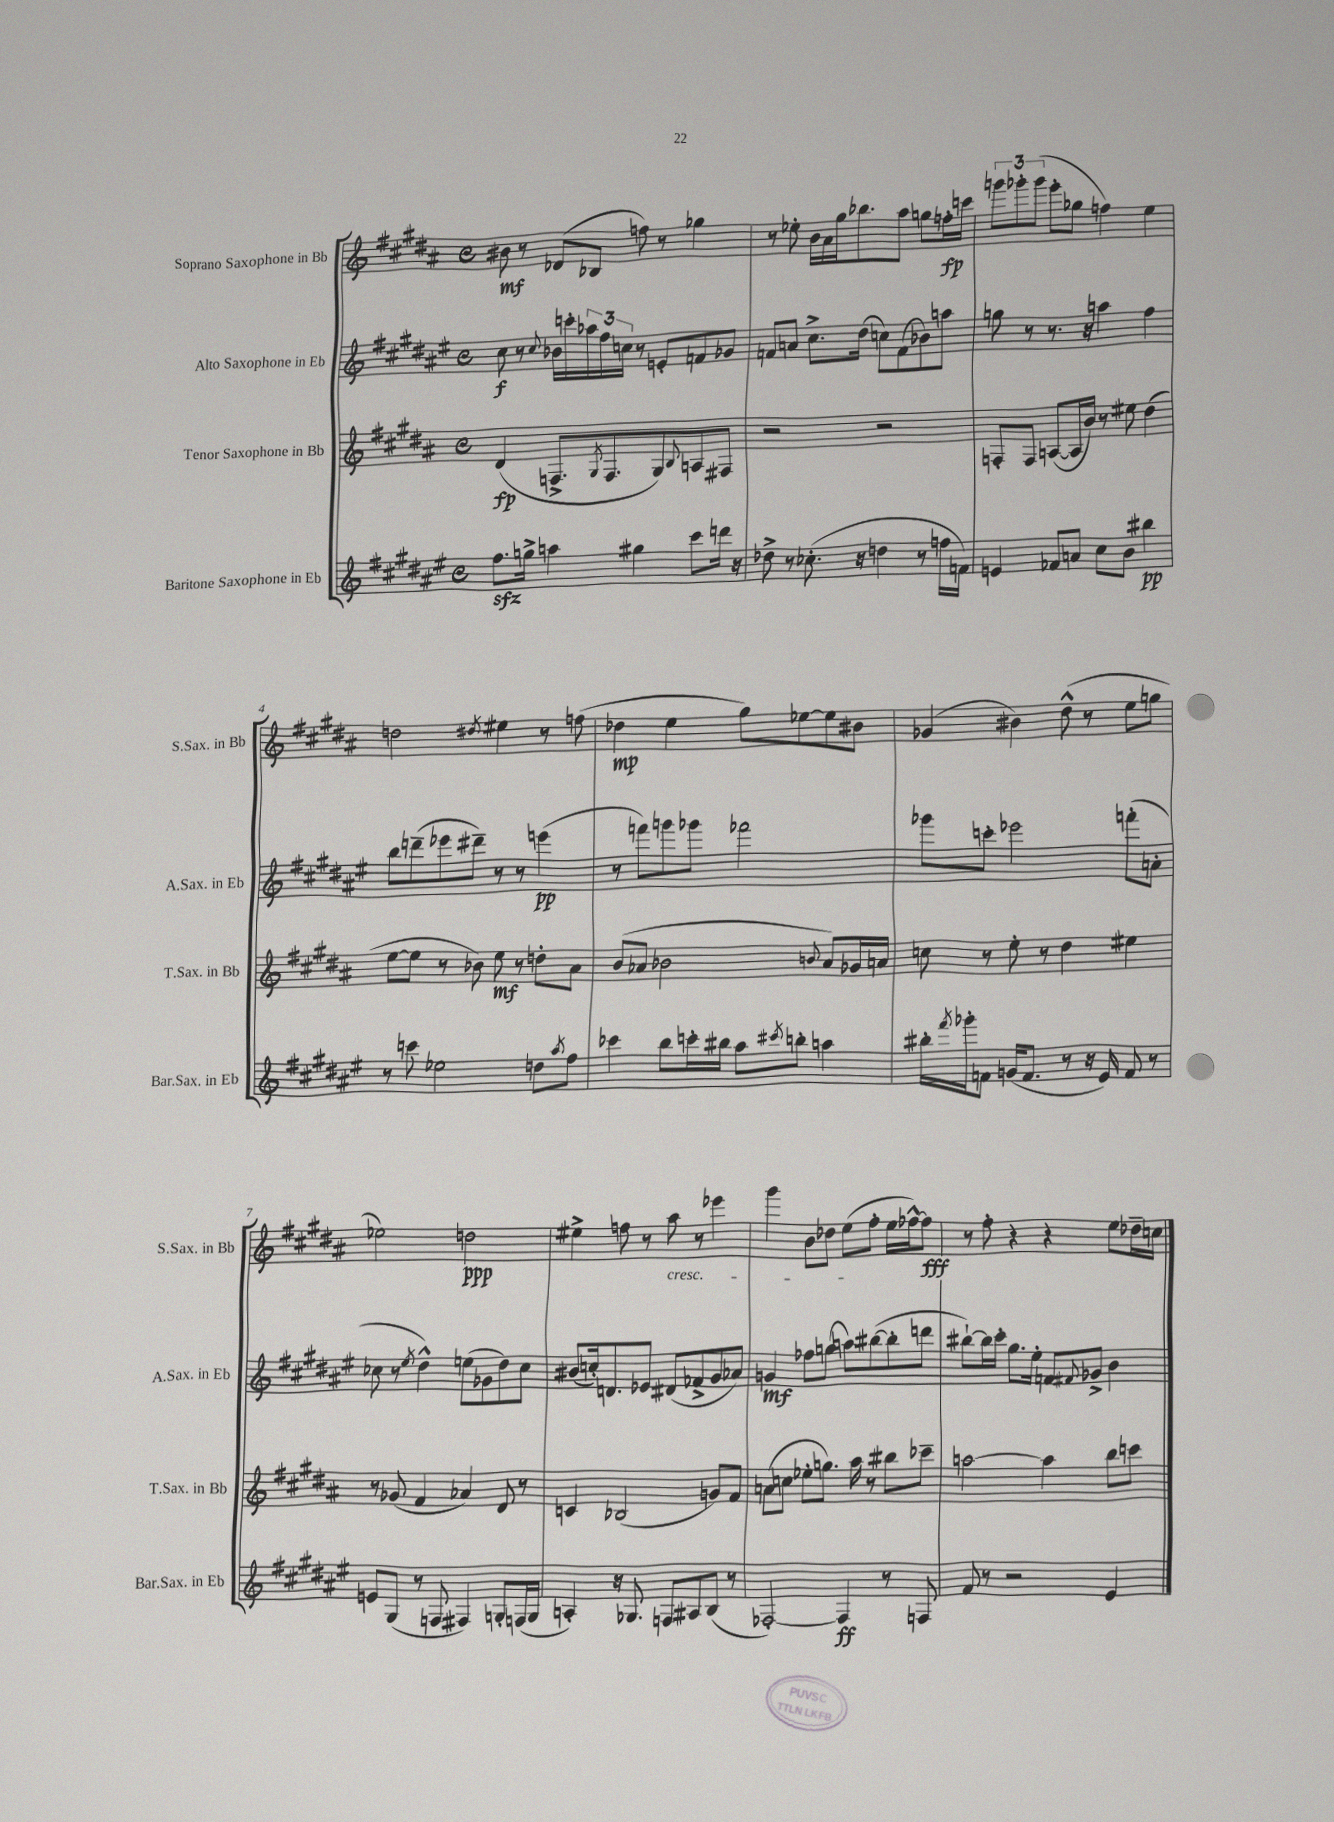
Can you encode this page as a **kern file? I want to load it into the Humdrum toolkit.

**kern	**dynam	**kern	**dynam	**kern	**dynam	**kern	**dynam
*part4	*part4	*part3	*part3	*part2	*part2	*part1	*part1
*staff4	*staff4	*staff3	*staff3	*staff2	*staff2	*staff1	*staff1
*I"Baritone Saxophone in Eb	*	*I"Tenor Saxophone in Bb	*	*I"Alto Saxophone in Eb	*	*I"Soprano Saxophone in Bb	*
*I'Bar.Sax. in Eb	*	*I'T.Sax. in Bb	*	*I'A.Sax. in Eb	*	*I'S.Sax. in Bb	*
*clefG2	*	*clefG2	*	*clefG2	*	*clefG2	*
*k[f#c#g#d#a#e#]	*	*k[f#c#g#d#a#]	*	*k[f#c#g#d#a#e#]	*	*k[f#c#g#d#a#]	*
*M4/4	*	*M4/4	*	*M4/4	*	*M4/4	*
*met(c)	*	*met(c)	*	*met(c)	*	*met(c)	*
=1	=1	=1	=1	=1	=1	=1	=1
8.ff#zz\L	.	(4d#/	fp	8cc#\	f	8b#X\	mf
.	.	.	.	8r	.	8r	.
16ggn^\Jk	.	.	.	.	.	.	.
.	.	.	.	8qqcc#/	.	.	.
4aan\	.	8.Fn^/L	.	16b-X\LL	.	(8d-X/L	.
.	.	.	.	16cccn'\	.	.	.
.	.	.	.	24aa-X\	.	8B-X/J	.
.	.	.	.	24ff#\	.	.	.
.	.	8qG#/	.	.	.	.	.
.	.	8.F/	.	.	.	.	.
.	.	.	.	24ccn\JJ	.	.	.
4gg#X\	.	.	.	8r	.	8ffn\)	.
.	.	8G#/)	.	8en'/L	.	8r	.
.	.	8qqB/	.	.	.	.	.
8ccc#\L	.	8An/	.	8fn/	.	4gg-X\	.
16dddn\Jk	.	8F#X/J	.	8g-X/J	.	.	.
16r	.	.	.	.	.	.	.
=2	=2	=2	=2	=2	=2	=2	=2
8dd-X^\	.	2r	.	8fn/L	.	8r	.
8r	.	.	.	8an/J	.	8ee-X'\	.
(8.cc-X'\	.	.	.	8.cc#^\L	.	16b\LL	.
.	.	.	.	.	.	16a#\	.
.	.	.	.	.	.	16gg#\J	.
16r	.	.	.	(16dd#\Jk	.	8.bb-X\	.
4ddn\	.	2r	.	8ccn\L)	.	.	.
.	.	.	.	(8f\	.	8aa#\J	.
8r	.	.	.	8b-X\)	.	8ggn\L	.
16ffn\LL	.	.	.	8aan\J	.	16ffn'\L	fp
16fn\JJ)	.	.	.	.	.	16cccn\JJ	.
=3	=3	=3	=3	=3	=3	=3	=3
4en/	.	8Fn'/L	.	8ggn\	.	12gggn\L	.
.	.	.	.	.	.	12ggg-X'\	.
.	.	8F/J	.	8r	.	.	.
.	.	.	.	.	.	(12ggg-\J	.
8f-X/L	.	([8An/L	.	8.r	.	8eee'\L	.
8an/J	.	16A/L]	.	.	.	8gg-X\J	.
.	.	16b/JJ)	.	16r	.	.	.
8cc#\L	.	8r	.	4aan\	.	4ffn\)	.
8b\J	.	8ee#X\	.	.	.	.	.
4bb#X\	pp	(4dd#\	.	4ff#\	.	4ee\	.
!!LO:LB:g=z
=4	=4	=4	=4	=4	=4	=4	=4
8r	.	[8ee\L	.	8bb\L	.	2ddn\	.
8cccn\	.	8ee\J]	.	(8dddn~\	.	.	.
2ee-X\	.	8r	.	8eee-X\	.	.	.
.	.	8b-X\)	.	8ddd#X~\J)	.	.	.
.	.	.	.	.	.	8qdd#X/	.
.	.	8ee\	mf	8r	.	4ee#X\	.
.	.	8r	.	8r	.	.	.
8ddn\L	.	8ddn'\L	.	(4eeen\	pp	8r	.
8qaa#/	.	.	.	.	.	.	.
8ff#\J	.	8a#\J	.	.	.	(8ffn\	.
=5	=5	=5	=5	=5	=5	=5	=5
4ccc-X\	.	(8b/L	.	8r	.	4dd-X\	mp
.	.	8a-X/J	.	8fffn\L)	.	.	.
8bb\L	.	2b-X\	.	8gggn\	.	4ee\	.
16cccn'\L	.	.	.	8ggg-X\J	.	.	.
16bb#X\JJ	.	.	.	.	.	.	.
8aa#\L	.	.	.	2fff-X\	.	8gg#\L)	.
8qccc#X/	.	.	.	.	.	.	.
8bbn'\J	.	.	.	.	.	[8ee-X\	.
.	.	8qqbn/	.	.	.	.	.
4aan\	.	8a-/L)	.	.	.	8ee-\]	.
.	.	16g-X/L	.	.	.	8b#X\J	.
.	.	16an/JJ	.	.	.	.	.
=6	=6	=6	=6	=6	=6	=6	=6
16bb#X'\LL	.	8ccn\	.	8ggg-X\L	.	(4g-X/	.
8qfff#/	.	.	.	.	.	.	.
16ggg-X'\J	.	.	.	.	.	.	.
8fn\J	.	8r	.	8cccn'\J	.	.	.
(16gn/KL	.	8ee'\	.	2eee-X\	.	4b#X\)	.
8.f/J	.	.	.	.	.	.	.
.	.	8r	.	.	.	.	.
8r	.	4dd#\	.	.	.	(8dd#^^\	.
16r	.	.	.	.	.	8r	.
16e#/)	.	.	.	.	.	.	.
8f/	.	4ee#X\	.	(8fffn'\L	.	8ee\L	.
8r	.	.	.	8an'\J	.	8ggn\J	.
!!LO:LB:g=z
=7	=7	=7	=7	=7	=7	=7	=7
8en/L	.	8r	.	8cc-X\	.	2ee-X\)	.
(8G#/J	.	(8g-X/	.	8r	.	.	.
.	.	.	.	8qee#/	.	.	.
8r	.	4f#/	.	4dd#^^\)	.	.	.
8Fn/	.	.	.	.	.	.	.
4F#X/)	.	4a-X/)	.	(8een\L	.	2ddn\	ppp
.	.	.	.	8g-X\	.	.	.
8Gn'/L	.	8d#/	.	8dd#\)	.	.	.
(16Fn/L	.	8r	.	8cc-\J	.	.	.
16G/JJ	.	.	.	.	.	.	.
=8	=8	=8	=8	=8	=8	=8	=8
4An'/)	.	4cn/	.	(8b#X/L	.	4ee#X^\	.
.	.	.	.	16ccn'/k)	.	.	.
.	.	.	.	8.dn/	.	.	.
16r	.	(2B-X/	.	.	.	8ffn\	.
8.G-X/	.	.	.	.	.	.	.
.	.	.	.	8e-X/J	.	8r	.
!	!	!	!	!	!	!LO:TX:b:i:t=cresc.	!
8Fn/L	.	.	.	(8d#X/L	.	8aa#\	.
8A#X/	.	.	.	8f-X^/	.	8r	.
(8B/J	.	8gn/L)	.	8g#/	.	4eee-X\	.
8r	.	8f#/J	.	8a-X/J)	.	.	.
=9	=9	=9	=9	=9	=9	=9	=9
[2F-X'/)	.	(8an\L	.	4gn/	mf	4ggg#\	.
.	.	8ccn\J	.	.	.	.	.
.	.	8ee-X'\L	.	8ff-X\L	.	8b\L	.
.	.	8.ggn\J)	.	(8ggn\J	.	8dd-X\J	.
4F-/]	ff	.	.	8aan\L)	.	(8ee\L	.
.	.	16aa#\	.	.	.	.	.
.	.	8r	.	([8bb#X\	.	8ff#'\J	.
8r	.	8bb#X\L	.	8bb#'\]	.	16ee\LL	.
.	.	.	.	.	.	[16ff-X^^\J)	.
8Fn/	.	8ccc-X~\J	.	8dddn\J	.	8ff-\J]	fff
=10	=10	=10	=10	=10	=10	=10	=10
8f#/	.	[2aan\	.	[8bb#X`\L)	.	8r	.
8r	.	.	.	16bb#\L]	.	8ff#'\	.
.	.	.	.	16ccc#'\JJ	.	.	.
2r	.	.	.	8.gg#\L	.	4r	.
.	.	.	.	16ee#'\Jk	.	.	.
.	.	4aa\]	.	8fn/L	.	4r	.
.	.	.	.	8qqf#X/	.	.	.
.	.	.	.	8g-X^/J	.	.	.
4e#/	.	8bb\L	.	4b\	.	8ee\L	.
.	.	8cccn\J	.	.	.	16dd-X~\L	.
.	.	.	.	.	.	16ccn\JJ	.
==	==	==	==	==	==	==	==
*-	*-	*-	*-	*-	*-	*-	*-
